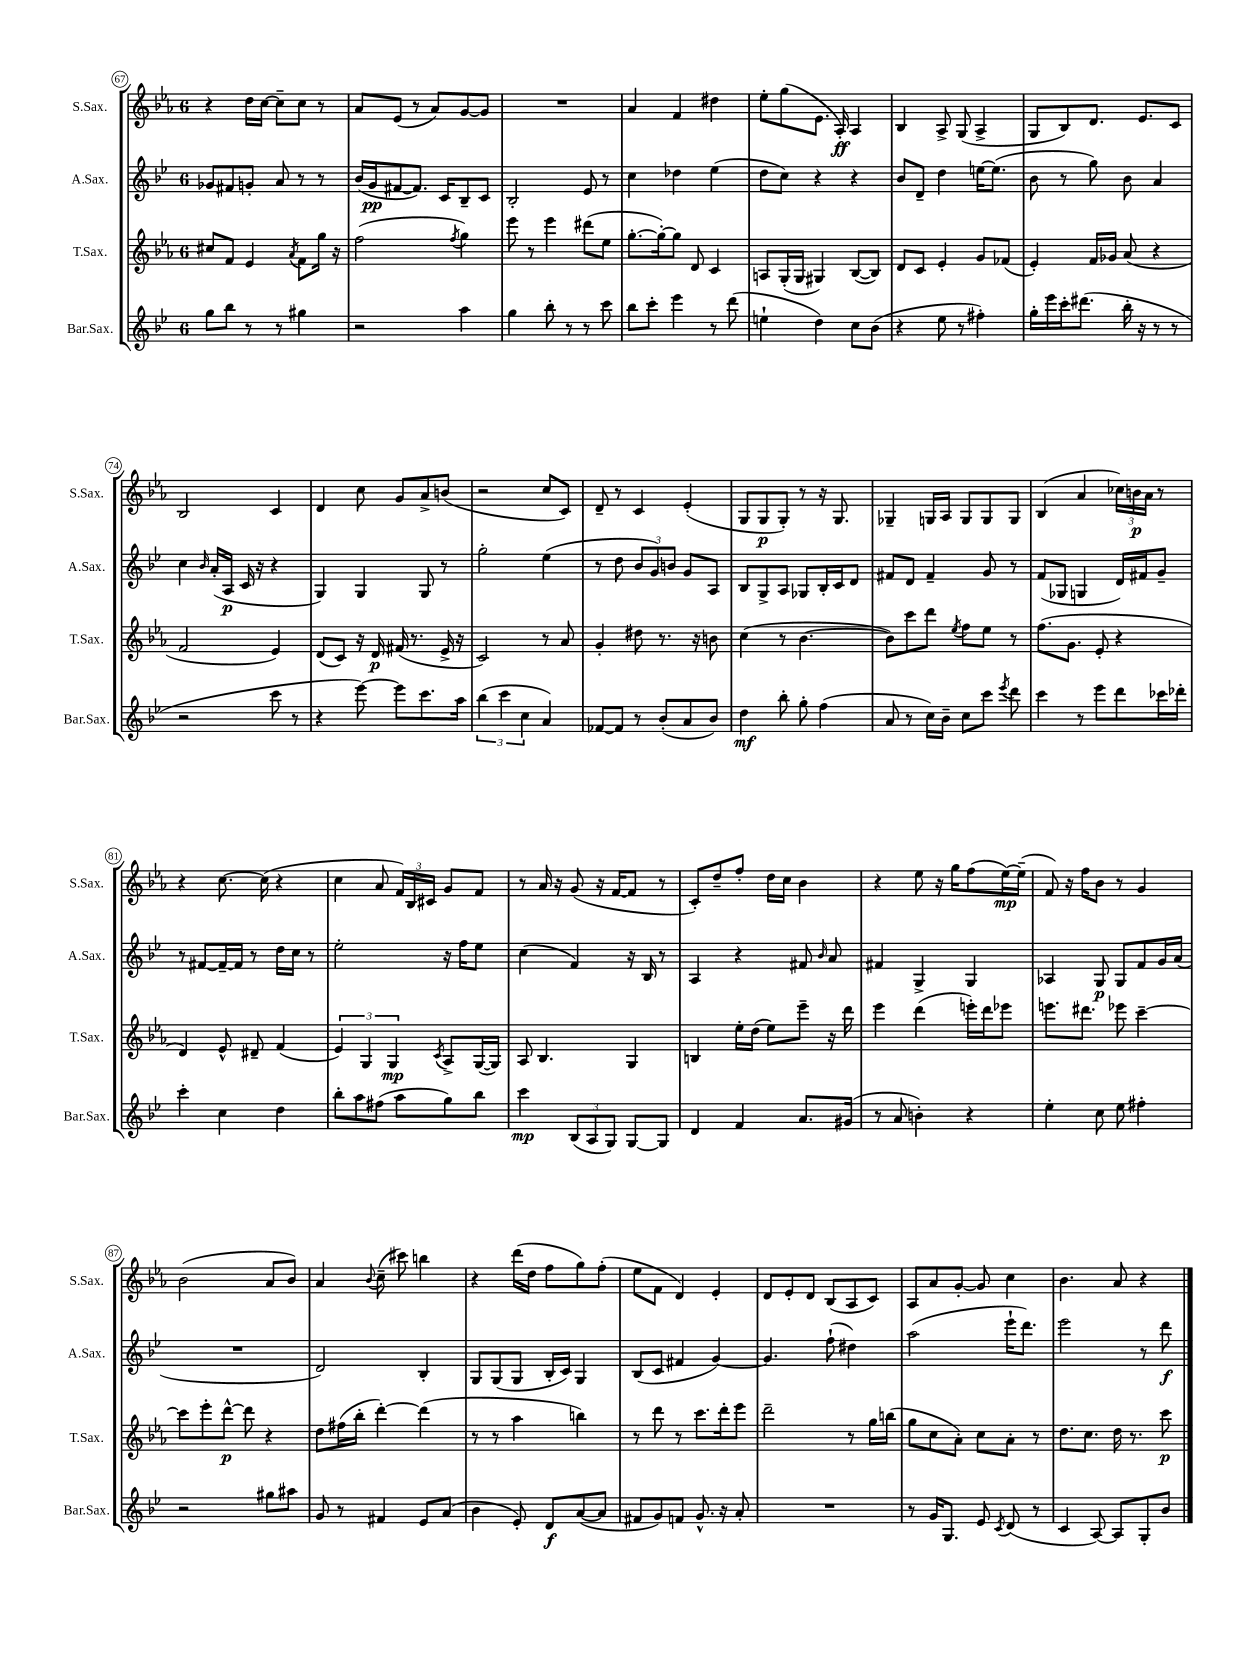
<<
\new StaffGroup <<
\new Staff = "s0" \with { instrumentName = "S.Sax." shortInstrumentName = "S.Sax." } {
    \clef treble \key ees \major \once \override Staff.TimeSignature.style = #'single-digit \time 6/8
    \autoBeamOff r4 d''16[ c''16]~ c''8[-- c''8] r8 |
    aes'8[ ees'8]( r8 aes'8[) g'8~ g'8] |
    R2. |
    aes'4 f'4 dis''4 |
    ees''8[-. g''8( ees'8.] aes16-.\ff) aes4 |
    bes4 aes8-> g8( aes4-> |
    g8[ bes8) d'8.] ees'8.[ c'8] |
    bes2 c'4 |
    d'4 c''8 g'8[ aes'8-> b'8]( |
    r2 c''8[ c'8]) |
    d'8-- r8 c'4 ees'4-.( |
    g8[ g8\p g8]-.) r8 r16 g8. |
    ges4-- g16[ aes16] g8[ g8 g8] |
    bes4( aes'4 \tuplet 3/2 { ces''16[) b'16\p aes'16] } r8 |
    r4 c''8.~ c''16( r4 |
    c''4 aes'8 \tuplet 3/2 { f'16[) bes16 cis'16] } g'8[ f'8] |
    r8 aes'16 r16 g'8( r16 f'16[~ f'8] r8 |
    c'8[-.) d''8-- f''8]-. d''16[ c''16] bes'4 |
    r4 ees''8 r16 g''16[ f''8( ees''16~\mp) ees''16]--( |
    f'8) r16 f''16[ bes'8] r8 g'4 |
    bes'2( aes'8[ bes'8]) |
    aes'4 \appoggiatura { bes'8 } c''8--( cis'''8) b''4 |
    r4 d'''16[( d''16] f''8[ g''8) f''8]-.( |
    ees''8[ f'8] d'4) ees'4-. |
    d'8[ ees'8-. d'8] bes8[( aes8 c'8]) |
    aes8[ aes'8 g'8]~-. g'8 c''4 |
    bes'4. aes'8 r4 \bar "|." |
}
\new Staff = "s1" \with { instrumentName = "A.Sax." shortInstrumentName = "A.Sax." } {
    \clef treble \key bes \major \once \override Staff.TimeSignature.style = #'single-digit \time 6/8
    \autoBeamOff ges'8[ fis'8 g'8]-. a'8 r8 r8 |
    bes'16[( g'16\pp fis'8~ fis'8.]) c'16[ bes8-- c'8] |
    bes2-. ees'8 r8 |
    c''4 des''4 ees''4( |
    d''8[ c''8]) r4 r4 |
    bes'8[ d'8]-- d''4 e''16[~ e''8.]( |
    bes'8 r8 g''8) bes'8 a'4 |
    c''4 \grace { bes'16 } a'16[-.( a16]\p c'16 r16 r4 |
    g4) g4 g8 r8 |
    g''2-. ees''4( |
    r8 d''8 \tuplet 3/2 { bes'8[ g'8) b'8] } g'8[ a8] |
    bes8[ g8-> a8] ges8[ bes16-. c'16 d'8] |
    fis'8[ d'8] fis'4-- g'8 r8 |
    f'8[( ges8] g4 d'16[) fis'16 g'8]-- |
    r8 fis'8[~ fis'16~-- fis'16] r8 d''16[ c''16] r8 |
    ees''2-. r16 f''16[ ees''8] |
    c''4( f'4) r16 bes16 r8 |
    a4 r4 fis'8 \grace { bes'16 } a'8 |
    fis'4 g4-> g4 |
    aes4 g8\p g8[ f'8 g'16 a'16]( |
    R2. |
    d'2) bes4-. |
    g8[ g8( g8] bes16[-. c'16]) g4 |
    bes8[( c'8] fis'4 g'4~) |
    g'4. f''8-!( dis''4) |
    a''2( ees'''16[-! d'''8.]) |
    ees'''2 r8 d'''8\f \bar "|." |
}
\new Staff = "s2" \with { instrumentName = "T.Sax." shortInstrumentName = "T.Sax." } {
    \clef treble \key ees \major \once \override Staff.TimeSignature.style = #'single-digit \time 6/8
    \autoBeamOff cis''8[ f'8] ees'4 \acciaccatura { aes'8 } f'8[ g''16] r16 |
    f''2( \acciaccatura { f''8 } g''4) |
    ees'''8 r8 ees'''4 dis'''8[( ees''8] |
    g''8.[~-. g''16~-.) g''8] d'8 c'4 |
    a8[ g16-.( g16] gis4) bes8[~( bes8]) |
    d'8[ c'8] ees'4-. g'8[ fes'8]( |
    ees'4-.) f'16[ ges'16] aes'8( r4 |
    f'2 ees'4) |
    d'8[( c'8]) r16 d'16\p fis'16( r8. ees'16-> r16 |
    c'2) r8 aes'8 |
    g'4-. dis''8 r8. r16 b'8 |
    c''4( r8 bes'4.~ |
    bes'8[) c'''8 d'''8] \acciaccatura { ees''8 } f''8[ ees''8] r8 |
    f''8.[( g'8.] ees'8-. r4 |
    d'4) ees'8-^ dis'8-- f'4( |
    \tuplet 3/2 { ees'4) g4 g4\mp } \acciaccatura { c'8 } aes8[-> g16~( g16]) |
    aes8 bes4. g4 |
    b4 ees''16[-. d''16]( ees''8[) ees'''8]-- r16 d'''16 |
    ees'''4 d'''4( e'''16[-.) d'''16 ees'''8] |
    e'''8.[ dis'''8.] ees'''8 c'''4~-- |
    c'''8[ ees'''8-. d'''8]~-^\p d'''8 r4 |
    d''8[ fis''16( bes''16]-. d'''4~-.) d'''4( |
    r8 r8 aes''4 b''4) |
    r8 d'''8 r8 c'''8.[ d'''16-. ees'''8] |
    d'''2-- r8 g''16[ b''16]( |
    g''8[ c''8 aes'8]-.) c''8[ aes'8]-. r8 |
    d''8.[ c''8.] d''16 r8. c'''8\p \bar "|." |
}
\new Staff = "s3" \with { instrumentName = "Bar.Sax." shortInstrumentName = "Bar.Sax." } {
    \clef treble \key bes \major \once \override Staff.TimeSignature.style = #'single-digit \time 6/8
    \autoBeamOff g''8[ bes''8] r8 r8 gis''4 |
    r2 a''4 |
    g''4 bes''8-. r8 r8 c'''8 |
    bes''8[ c'''8]-. ees'''4 r8 d'''8( |
    e''4-! d''4) c''8[ bes'8]( |
    r4 ees''8 r8 fis''4-.) |
    g''16[-. ees'''16 c'''16-. dis'''8.]( bes''16-. r16 r8 r8 |
    r2 c'''8 r8 |
    r4 ees'''8~) ees'''8[ c'''8. a''16] |
    \tuplet 3/2 { bes''4( c'''4 c''4 } a'4) |
    fes'8[~ fes'8] r8 bes'8[-.( a'8 bes'8]) |
    d''4\mf bes''8-. g''8-. f''4( |
    a'8 r8 c''16[) bes'16]-- c''8[ c'''8] \acciaccatura { ees'''8 } d'''8 |
    c'''4 r8 ees'''8[ d'''8 ces'''16 des'''16]-. |
    c'''4-. c''4 d''4 |
    bes''8[-. a''8 fis''8]( a''8[ g''8) bes''8] |
    c'''4\mp \tuplet 3/2 { bes8[( a8 g8]) } g8[~ g8] |
    d'4 f'4 a'8.[ gis'16]( |
    r8 a'8 b'4-.) r4 |
    ees''4-. c''8 ees''8 fis''4-. |
    r2 gis''8[ ais''8] |
    g'8 r8 fis'4 ees'8[ a'8]( |
    bes'4 ees'8-.) d'8[\f a'8~( a'8] |
    fis'8[ g'8) f'8] g'8.-^ r16 a'8-. |
    R2. |
    r8 g'16[ g8.] ees'8 \acciaccatura { c'8 } d'8( r8 |
    c'4 a8~) a8[ g8-. bes'8] \bar "|." |
}
>>
>>
\layout { \context { \Score currentBarNumber = #67 \override BarNumber.stencil = #(make-stencil-circler 0.1 0.3 ly:text-interface::print) } }
